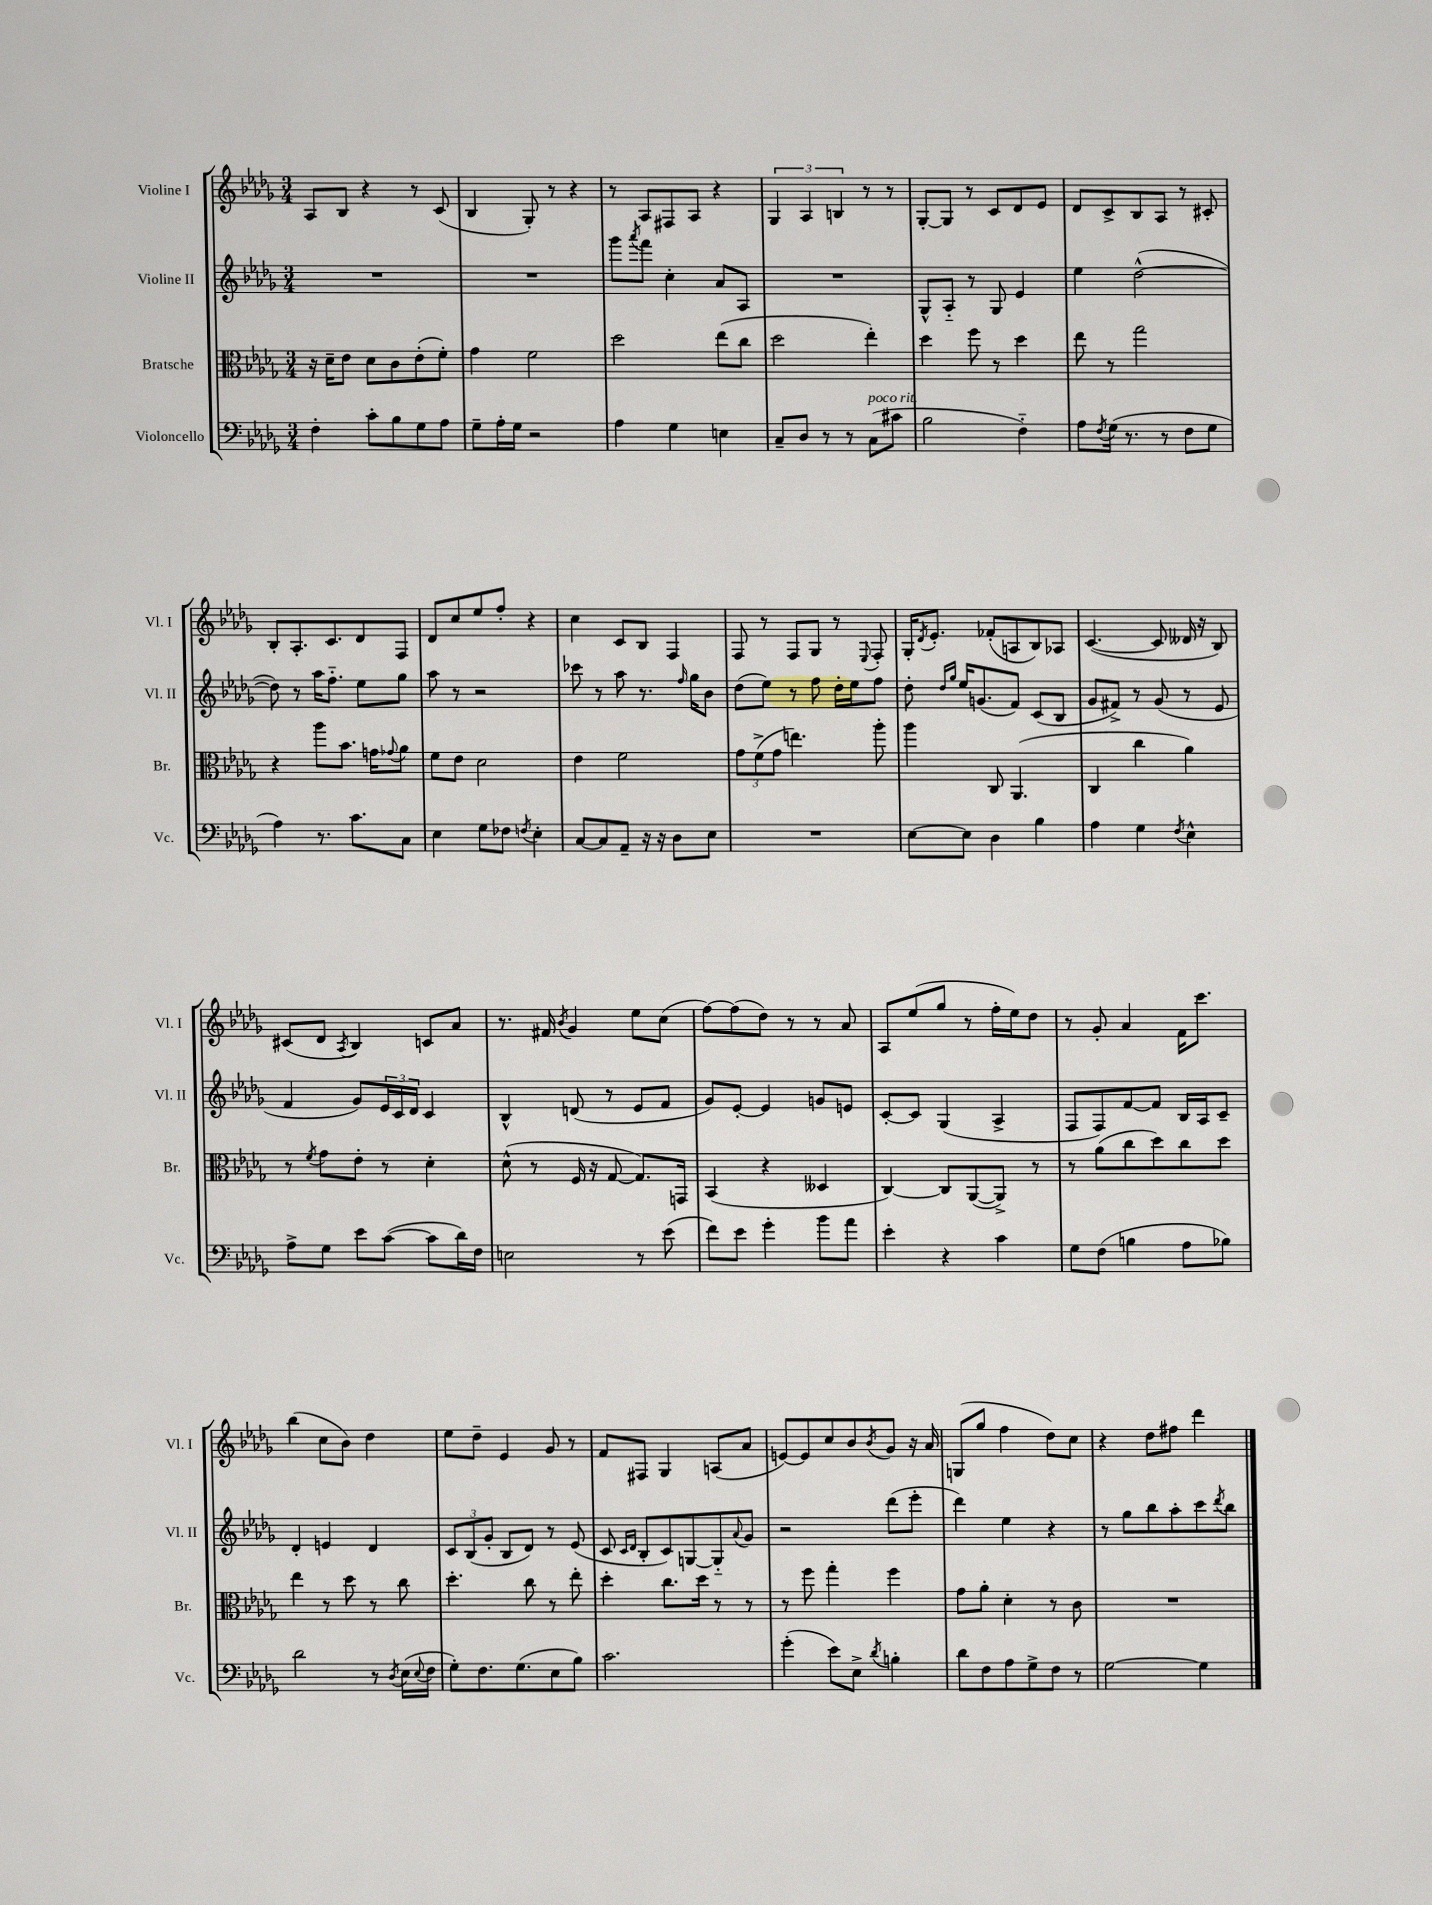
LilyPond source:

<<
\new StaffGroup <<
\new Staff = "s0" \with { instrumentName = "Violine I" shortInstrumentName = "Vl. I" } {
    \clef treble \key des \major \numericTimeSignature \time 3/4
    aes8 bes8 r4 r8 c'8( |
    bes4 ges8-.) r8 r4 |
    r8 aes8 fis8 aes8 r4 |
    \tuplet 3/2 { ges4 aes4 b4 } r8 r8 |
    ges8~-. ges8 r8 c'8 des'8 ees'8 |
    des'8 c'8-> bes8 aes8 r8 cis'8-. |
    bes8-. aes8.-. c'8. des'8 f8 |
    des'8 c''8 ees''8 f''8-. r4 |
    c''4 c'8 bes8 f4 |
    f8 r8 f8 ges8 r8 \appoggiatura { ees8 } f8-. |
    ges16-. \acciaccatura { des'8 } ees'8.-. fes'8-.( a8 bes8) aes8 |
    c'4.~( c'8 deses'16 r16 bes8) |
    cis'8( des'8 \acciaccatura { aes8 } bes4) c'8 aes'8 |
    r8. fis'16 \acciaccatura { bes'8 } ges'4 ees''8 c''8( |
    f''8~) f''8( des''8) r8 r8 aes'8 |
    aes8 ees''8( ges''8 r8 f''16-. ees''16) des''8 |
    r8 ges'8-. aes'4 f'16 c'''8. |
    bes''4( c''8 bes'8) des''4 |
    ees''8 des''8-- ees'4 ges'8 r8 |
    f'8 fis8 ges4 a8( aes'8 |
    e'8~) e'8 c''8 bes'8 \acciaccatura { bes'8 } ges'8 r16 aes'16 |
    g8( ges''8 f''4 des''8) c''8 |
    r4 des''8 fis''8 des'''4 \bar "|." |
}
\new Staff = "s1" \with { instrumentName = "Violine II" shortInstrumentName = "Vl. II" } {
    \clef treble \key des \major \numericTimeSignature \time 3/4
    R2. |
    R2. |
    ges'''8 \acciaccatura { aes'''8 } f'''8 c''4-. aes'8 aes8 |
    R2. |
    ges8-^ aes8-_ r8 ges8 ees'4 |
    ees''4 des''2~-^( |
    des''8) r8 aes''16 f''8.-_ ees''8 ges''8 |
    aes''8 r8 r2 |
    ces'''8 r8 aes''8 r8. \grace { f''16 } ges''16 bes'8 |
    des''8( ees''8) r8 f''8 des''16-. ees''16 f''8 |
    des''8-. \grace { des''16 ges''16 } ees''16 g'8.( f'8) c'8( bes8 |
    ges'8 fis'8->) r8 ges'8( r8 ees'8 |
    f'4 ges'8) \tuplet 3/2 { ees'16 c'16 des'16 } c'4 |
    bes4-^ d'8( r8 ees'8 f'8 |
    ges'8) ees'8~-. ees'4 g'8 e'8 |
    c'8~-. c'8 ges4( aes4-> |
    f8 f8) f'8~ f'8 bes16 aes16 c'8-- |
    des'4-. e'4 des'4 |
    \tuplet 3/2 { c'8 bes8( ges'8-. } bes8 des'8) r8 ees'8( |
    c'8 \grace { c'16 des'16 } bes8-. c'8) g8~ g8-_ \appoggiatura { aes'8 } ges'8 |
    r2 des'''8( ees'''8-. |
    des'''4) ees''4 r4 |
    r8 ges''8 bes''8 aes''8-. c'''8 \acciaccatura { des'''8 } bes''8 \bar "|." |
}
\new Staff = "s2" \with { instrumentName = "Bratsche" shortInstrumentName = "Br." } {
    \clef alto \key des \major \numericTimeSignature \time 3/4
    r16 des'16-- ees'8 des'8 c'8 ees'8-.( f'8-.) |
    ges'4 f'2 |
    des''2 ees''8( c''8 |
    des''2 ees''4-.) |
    des''4 f''8 r8 des''4 |
    ees''8 r8 ges''2 |
    r4 aes''8 bes'8. g'16 \appoggiatura { ges'8 } aes'8 |
    f'8 ees'8 des'2 |
    ees'4 f'2 |
    \tuplet 3/2 { ges'8 f'8->( ges'8 } e''4.) aes''8-. |
    aes''4 c8 aes,4.( |
    c4 c''4 aes'4) |
    r8 \acciaccatura { f'8 } ges'8 ees'8-. r8 des'4-. |
    des'8-^( r8 f16 r16 ges8~ ges8.) g,16 |
    bes,4( r4 deses4 |
    c4~) c8 aes,8~( aes,8->) r8 |
    r8 aes'8( c''8 des''8) c''8 des''8 |
    ees''4 r8 des''8 r8 c''8 |
    des''4.-. c''8 r8 ees''8-. |
    des''4-. c''8. des''16 r8 r8 |
    r8 f''8 ges''4-. f''4 |
    ges'8 aes'8-. des'4-. r8 c'8 |
    R2. \bar "|." |
}
\new Staff = "s3" \with { instrumentName = "Violoncello" shortInstrumentName = "Vc." } {
    \clef bass \key des \major \numericTimeSignature \time 3/4
    f4-. c'8-. bes8 ges8 aes8 |
    ges8-- aes16-. ges16 r2 |
    aes4 ges4 e4 |
    c8-- des8 r8 r8 c8^\markup { \italic "poco rit." }( cis'8 |
    bes2 f4-_) |
    aes8 \acciaccatura { f8 } ges16( r8. r8 f8 ges8 |
    aes4) r8. c'8. c8 |
    ees4 ges8 fes8 \acciaccatura { f8 } ees4-. |
    c8~ c8 aes,8-- r16 r16 des8 ees8 |
    R2. |
    ees8~ ees8 des4 bes4 |
    aes4 ges4 \acciaccatura { f8 } ees4-^ |
    aes8-> ges8 ees'8 c'8~( c'8 des'16) f16 |
    e2 r8 ees'8( |
    f'8) ees'8 ges'4-. bes'8 aes'8 |
    ees'4-. r4 c'4 |
    ges8 f8( b4 aes8 bes8) |
    des'2 r8 \acciaccatura { des8 } ees16( \appoggiatura { ees8 } f16 |
    ges8-.) f8. ges8.( ees8 bes8) |
    c'2. |
    ges'4-.( ees'8) ees8-> \acciaccatura { des'8 } b4-. |
    des'8 f8 aes8 ges8-> f8 r8 |
    ges2~ ges4 \bar "|." |
}
>>
>>
\layout { \context { \Score \remove "Bar_number_engraver" } }
